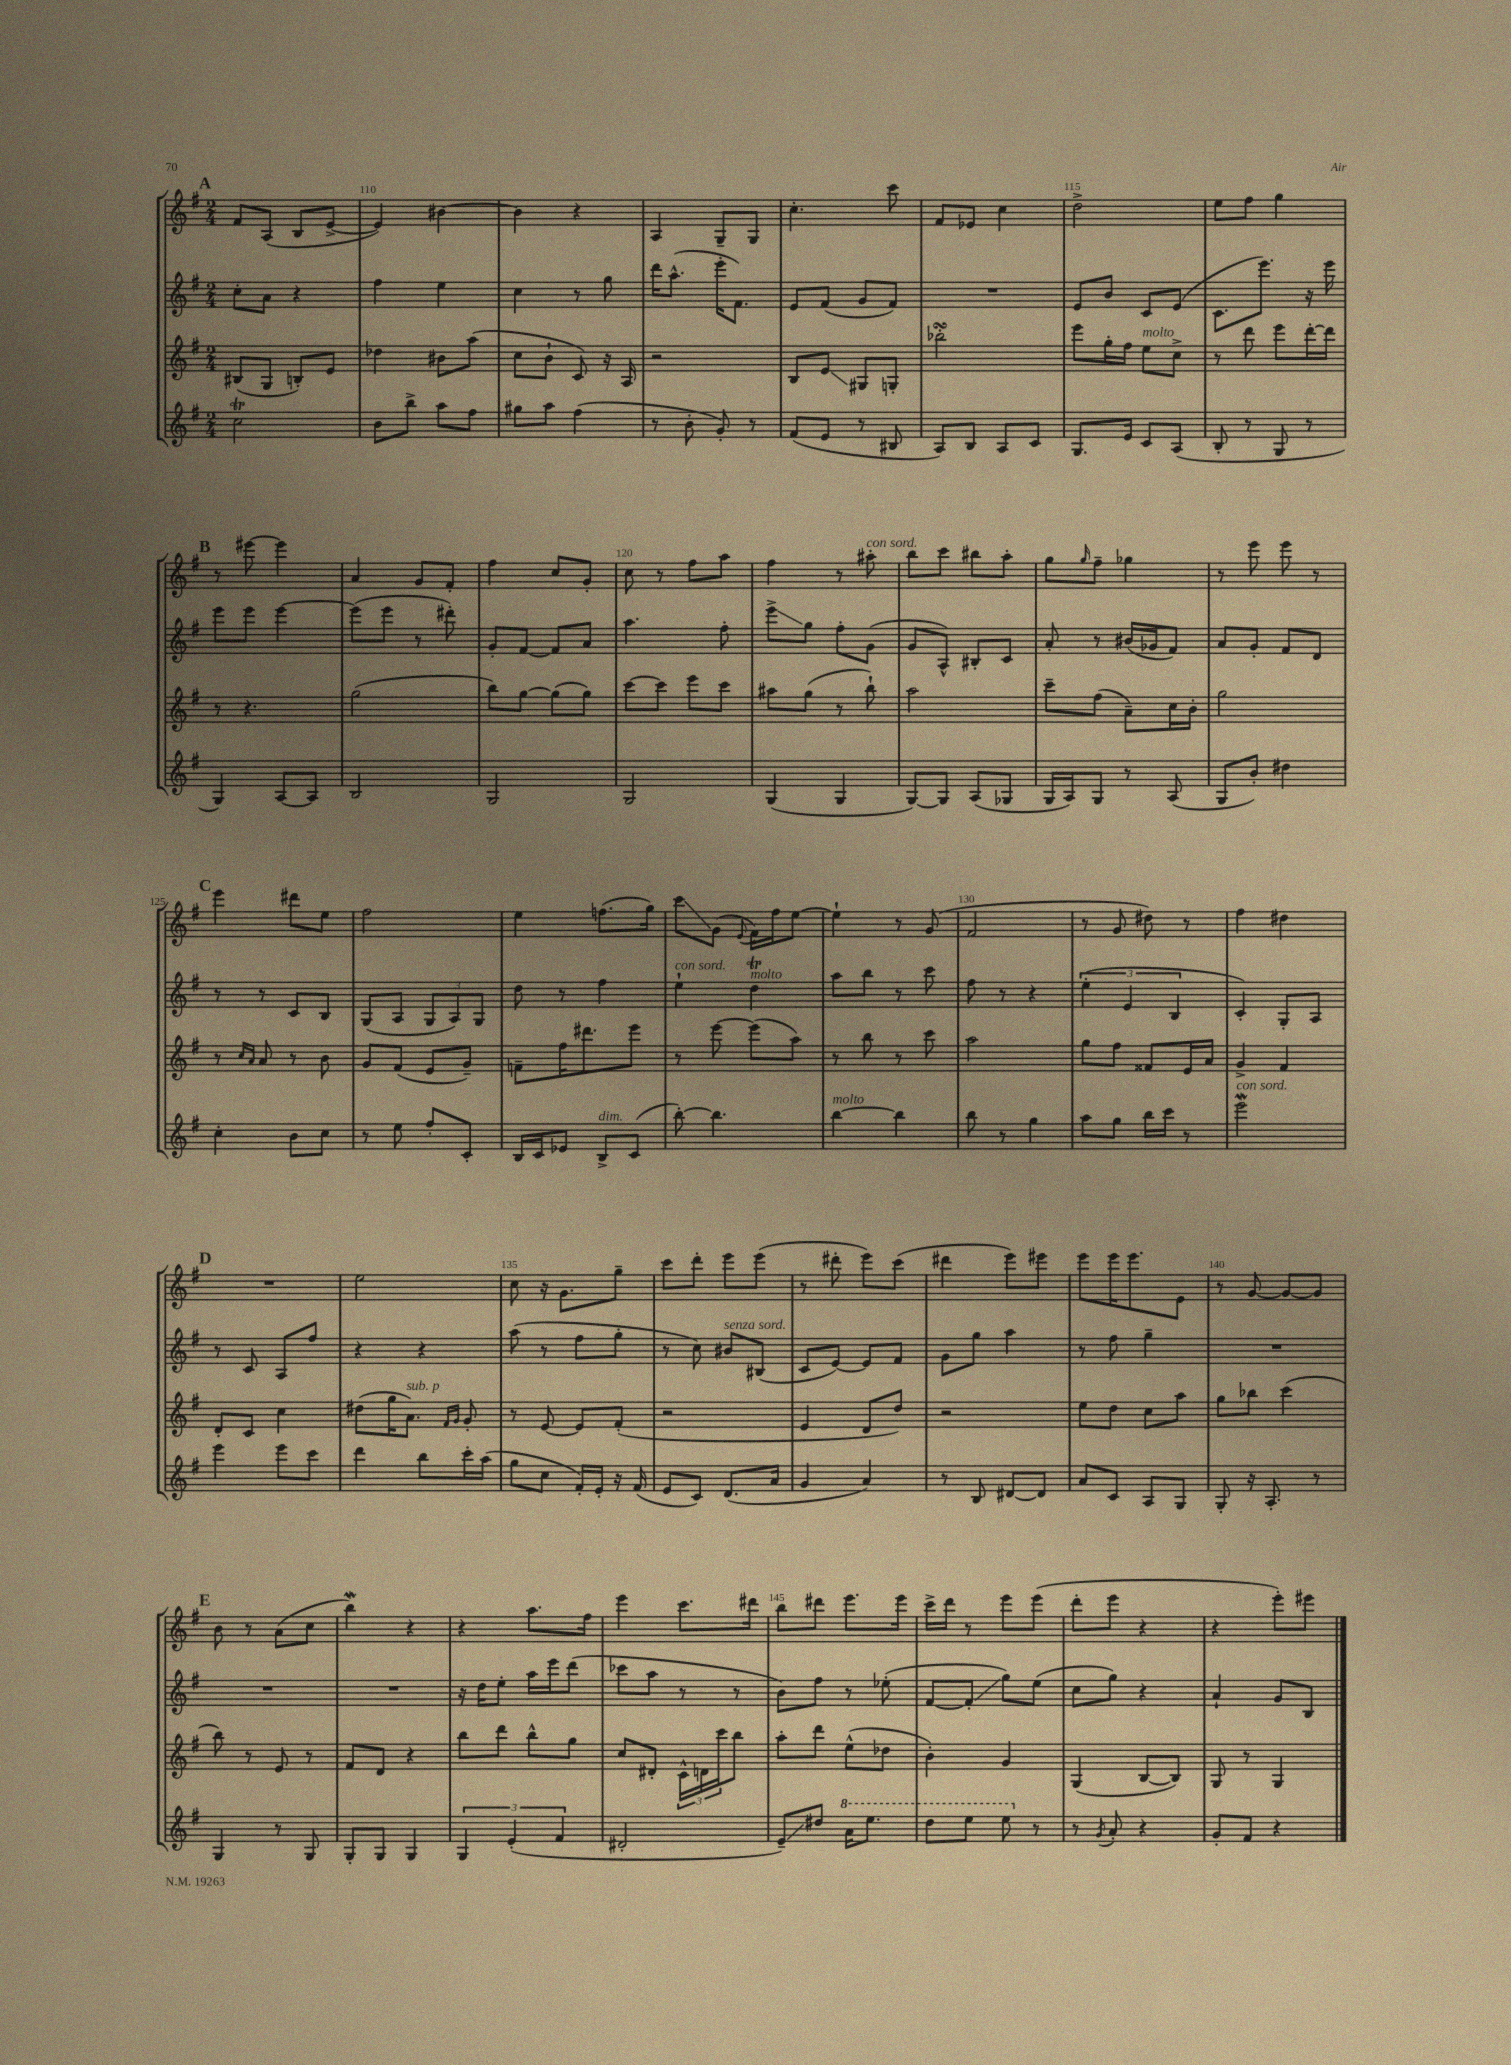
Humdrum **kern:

**kern	**kern	**kern	**kern
*staff4	*staff3	*staff2	*staff1
*clefG2	*clefG2	*clefG2	*clefG2
*k[f#]	*k[f#]	*k[f#]	*k[f#]
*M2/4	*M2/4	*M2/4	*M2/4
2cc	(8B#	8cc'	8f#
.	8G	8a	(8A
.	8B')	4r	8B
.	8e	.	[8e^
=	=	=	=
8b	4dd-	4ff#	4e])
8bb^	.	.	.
8aa	8b#	4ee	[4b#
8ff#	(8aa	.	.
=	=	=	=
8gg#	8cc	4cc	4b#]
8aa	8b`	.	.
(4ff#	8c)	8r	4r
.	16r	8gg	.
.	16A	.	.
=	=	=	=
8r	2r	16ddd	4A
.	.	(8.aa^^	.
8b'	.	.	.
8g')	.	16eee'	8G~
.	.	8.f#)	.
8r	.	.	8G
=	=	=	=
(8f#	8B	8e	4.cc'
8e	8e	(8f#	.
8r	8G#	8g	.
8B#	8G'	8f#)	8ccc
=	=	=	=
8A)	2bb-'	2r	8f#
8B	.	.	8e-
8A	.	.	4cc
8c	.	.	.
=	=	=	=
8.G	8eee	8e	2dd^
.	16gg'	8b	.
16e	16ff#	.	.
8c	8ee	8c	.
(8A	8cc^	(8e	.
=	=	=	=
8B'	8r	8.c	8ee
8r	8ddd	.	8ff#
.	.	8.eee)	.
8G	8eee	.	4gg
8r	[16ddd'	16r	.
.	16ddd]	16eee	.
=	=	=	=
4G)	8r	8eee	8r
.	4.r	8eee	[8eee#
[8A	.	[4eee	4eee#]
8A]	.	.	.
=	=	=	=
2B	(2gg	(8eee]	4a
.	.	8eee	.
.	.	8r	8g
.	.	8ddd#')	8f#'
=	=	=	=
2G	8bb)	8g'	4ff#
.	[8gg	[8f#	.
.	(8gg]	8f#]	8cc
.	8gg)	8a	8g'
=	=	=	=
2G	[8ccc	4.aa	8cc
.	8ccc]	.	8r
.	8eee	.	8ff#
.	8ccc	8ff#'	8aa
=	=	=	=
(4G	8aa#	8eee^	4ff#
.	(8gg	8gg	.
4G	8r	8ff#'	8r
.	8bb`)	(8g	8aa#'
=	=	=	=
[8G)	2aa	8g	8bb
8G]	.	8A^^)	8ccc
(8A	.	8B#'	8bb#
8G-	.	8c	8aa'
=	=	=	=
16G	8ccc~	8a'	8gg
16A)	.	.	.
.	.	.	16qqgg
8G	(8ff#	8r	8ff#~
8r	8a~)	(16b#	4gg-
.	.	16g-	.
(8A	16cc	8f#)	.
.	16b'	.	.
=	=	=	=
8G	2gg	8a	8r
8b')	.	8g'	8eee
4dd#	.	8f#	8eee
.	.	8d	8r
=	=	=	=
4cc'	8r	8r	4eee
.	16qqcc	.	.
.	16qqa	.	.
.	8a	8r	.
8b	8r	8c	8ddd#
8cc	8b	8B	8ee
=	=	=	=
8r	8g	(8G	2ff#
8ee	(8f#	8A	.
8ff#'	8e	12G	.
.	.	12A)	.
8c'	8g~)	.	.
.	.	12G	.
=	=	=	=
16B	8f~	8dd	4ee
16c	.	.	.
8e-	16ff#	8r	.
.	8.ddd#	.	.
8B^	.	4ff#	(8.ff
(8c	8eee	.	.
.	.	.	16gg)
=	=	=	=
[8bb')	8r	4ee`	8ccc
4.bb]	[8eee	.	(8g
.	.	.	8qqe
.	(8eee]	4dd	16f#)
.	.	.	16ff#
.	8aa)	.	[8ee
=	=	=	=
[4bb	8r	8aa	4ee`]
.	8bb	8bb	.
4bb]	8r	8r	8r
.	8ccc	8ccc	(8g
=	=	=	=
8bb	2aa	8ff#	2f#
8r	.	8r	.
4gg	.	4r	.
=	=	=	=
8aa	8gg	(6ee'	8r
8gg	8ff#	.	8g
.	.	6e	.
16bb	8f##	.	8dd#)
16ccc	.	.	.
.	.	6B	.
8r	16e	.	8r
.	16a	.	.
=	=	=	=
2eee	4g^	4c')	4ff#
.	4f#	8G'	4dd#
.	.	8A	.
=	=	=	=
4eee	8d'	8r	2r
.	8c	8c	.
8eee	4cc	8A	.
8ccc	.	8ff#	.
=	=	=	=
4ddd	(8dd#	4r	2ee
.	16gg	.	.
.	8.a)	.	.
8bb	.	4r	.
.	16qqf#	.	.
.	16qqg	.	.
16ccc'	8g'	.	.
(16aa	.	.	.
=	=	=	=
8gg	8r	(8aa	8cc
8cc	[8e	8r	16r
.	.	.	8.g
16f#')	8e]	8ff#	.
16e'	.	.	.
16r	(8f#'	8gg'	8gg~
(16f#	.	.	.
=	=	=	=
8e	2r	8r	8ccc
8c)	.	8cc)	8ddd'
(8.d	.	8b#	8eee
.	.	(8B#	(8eee
16a	.	.	.
=	=	=	=
4g	4e	8c	8r
.	.	[8e)	8ddd#'
4a)	8d	8e]	8eee)
.	8dd)	8f#	(8ccc
=	=	=	=
8r	2r	8g	4ddd#
8B	.	8gg	.
[8d#	.	4aa	8eee)
8d#]	.	.	8eee#
=	=	=	=
8a	8ee	8r	8eee
8c	8dd	8ff#	16eee
.	.	.	8.eee
8A	8cc	4gg~	.
8G	8aa	.	8e
=	=	=	=
8G'	8gg	2r	8r
16r	8bb-	.	[8g
8.A'	.	.	.
.	(4ccc	.	8g_
8r	.	.	8g]
=	=	=	=
4G	8bb)	2r	8b
.	8r	.	8r
8r	8e	.	(8a
8G	8r	.	8cc
=	=	=	=
8G'	8f#	2r	4bb)
8G	8d	.	.
4G	4r	.	4r
=	=	=	=
6G	8bb	16r	4r
.	.	16dd	.
.	8ddd	8ee'	.
(6e'	.	.	.
.	8bb^^	16aa	8.aa
.	.	16eee	.
6f#	.	.	.
.	8gg	(8ddd	.
.	.	.	16ff#
=	=	=	=
2d#'	8cc	8ccc-	4eee
.	8d#'	8aa	.
.	24c^^	8r	8.ccc
.	24d	.	.
.	24ccc	.	.
.	8bb	8r	.
.	.	.	16ddd#
=	=	=	=
8e~)	8aa'	8b)	8bb
8dd#	8ddd	8ff#	8ddd#
16aa	(8ee^^	8r	8.eee
8.eee	.	.	.
.	8dd-	(8ee-'	.
.	.	.	16eee
=	=	=	=
8ddd	4b')	[8f#	16ccc^
.	.	.	16ddd
8eee	.	8f#']	8r
8eee	4g	8gg)	8eee
8r	.	(8ee	(8eee
=	=	=	=
8r	(4G	8cc	8ddd'
8qg	.	.	.
8a'	.	8gg)	8eee
4r	[8B	4r	4r
.	8B])	.	.
=	=	=	=
8g'	8G	4a`	4r
8f#	8r	.	.
4r	4G	8g	8eee')
.	.	8B	8eee#
==	==	==	==
*-	*-	*-	*-
